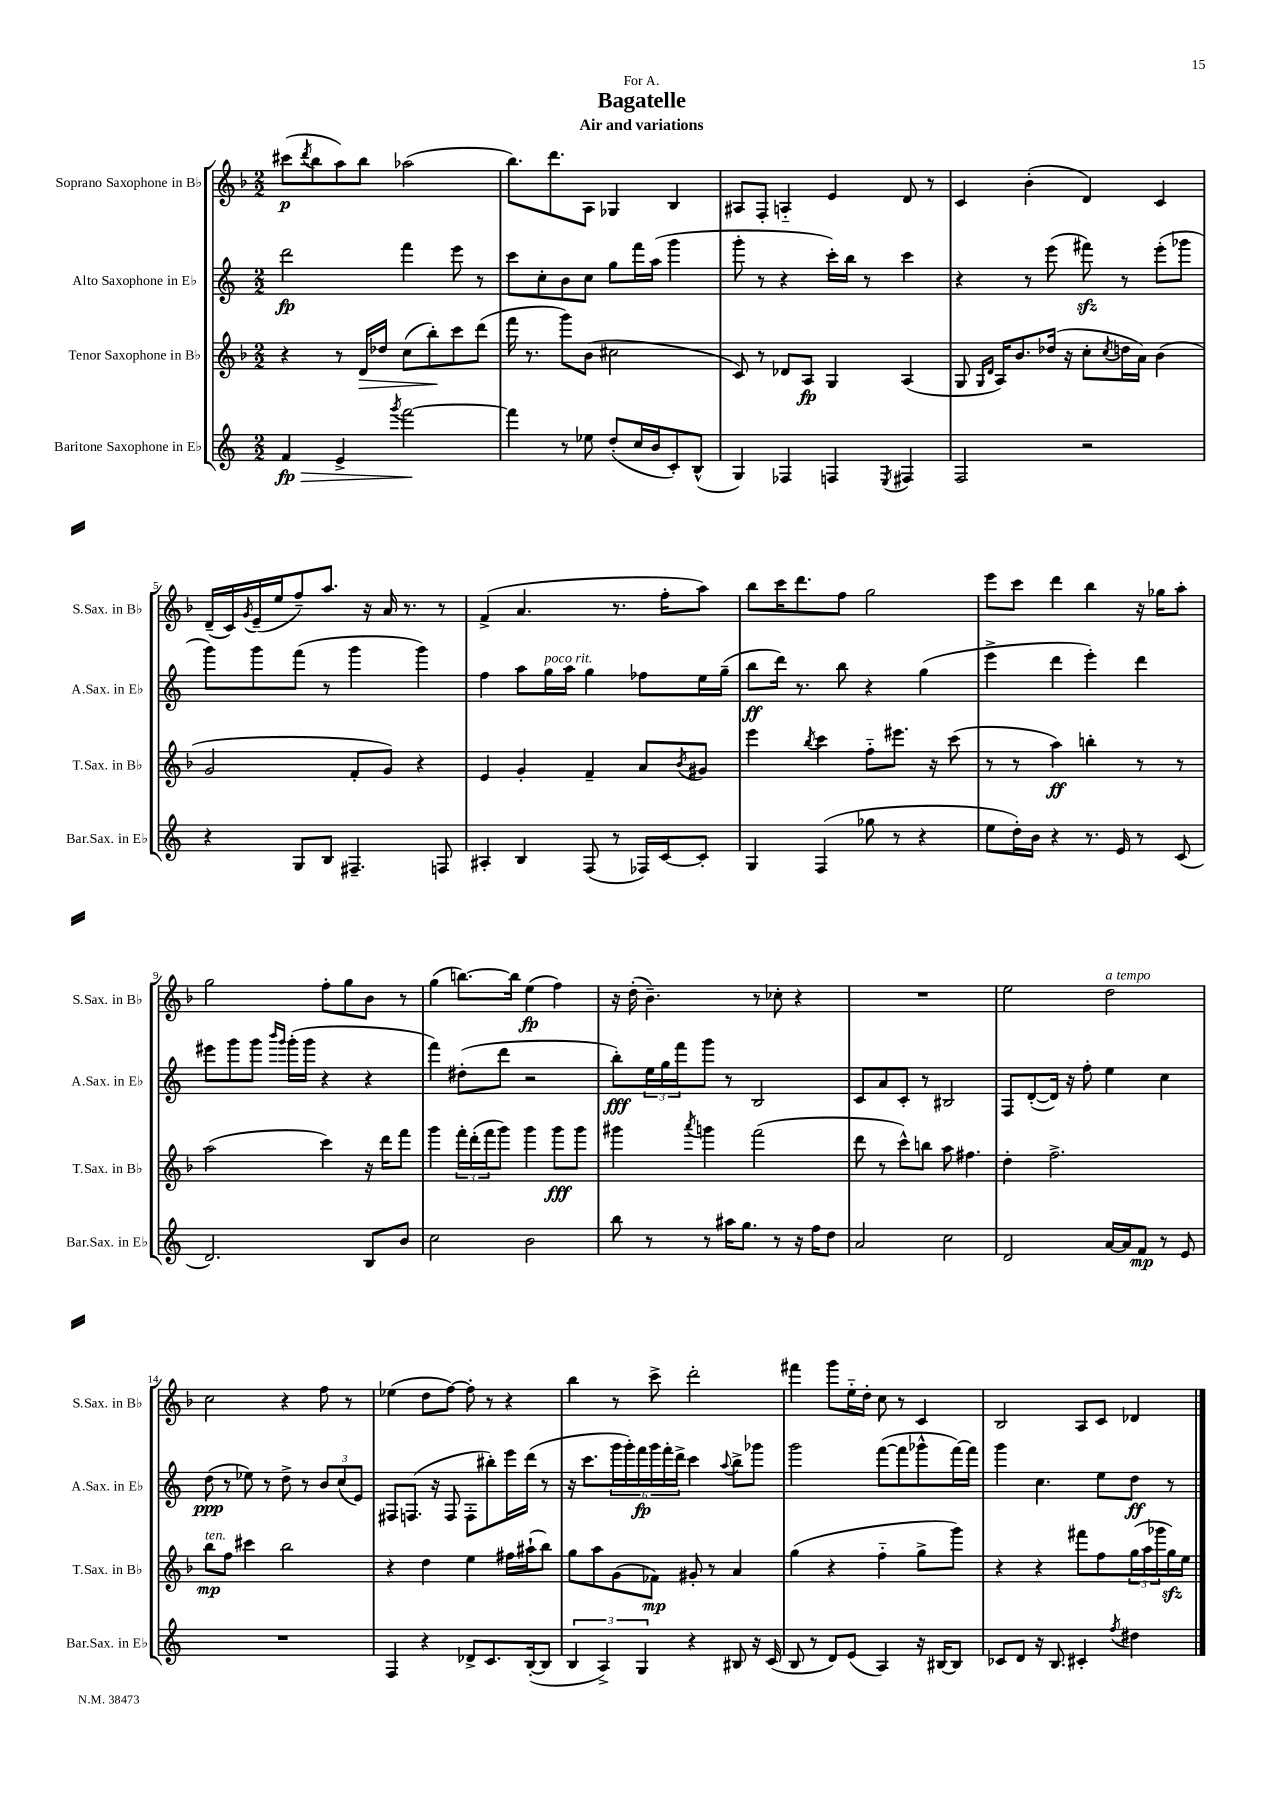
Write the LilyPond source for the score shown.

\header { title = "Bagatelle" subtitle = "Air and variations" dedication = "For A." }
<<
\new StaffGroup <<
\new Staff = "s0" \with { instrumentName = "Soprano Saxophone in Bb" shortInstrumentName = "S.Sax. in Bb" } {
    \clef treble \key f \major \numericTimeSignature \time 2/2
    cis'''8\p( \acciaccatura { d'''8 } bes''8 a''8) bes''8 aes''2( |
    bes''8.) d'''8. a8 ges4 bes4 |
    ais8 f8-. a4-_ e'4 d'8 r8 |
    c'4 bes'4-.( d'4) c'4 |
    d'16--( c'16) \acciaccatura { g'8 } e'16--( e''16 f''8--) a''8. r16 a'16 r8. r8 |
    f'4->( a'4. r8. f''16-. a''8) |
    bes''8 c'''16 d'''8. f''8 g''2 |
    e'''8 c'''8 d'''4 bes''4 r16 ges''16 a''8-. |
    g''2 f''8-. g''8 bes'8 r8 |
    g''4( b''8.~) b''16 e''4\fp( f''4) |
    r16 d''16-.( bes'4.--) r8 ces''8-. r4 |
    R1 |
    e''2 d''2^\markup { \italic "a tempo" } |
    c''2 r4 f''8 r8 |
    ees''4( d''8 f''8~) f''8-. r8 r4 |
    bes''4 r8 c'''8-> d'''2-. |
    fis'''4 g'''8 e''16-_ d''16-. c''8 r8 c'4 |
    bes2 a8 c'8 des'4 \bar "|." |
}
\new Staff = "s1" \with { instrumentName = "Alto Saxophone in Eb" shortInstrumentName = "A.Sax. in Eb" } {
    \clef treble \key c \major \numericTimeSignature \time 2/2
    d'''2\fp f'''4 e'''8 r8 |
    c'''8 c''8-. b'8 c''8 g''8 f'''16 a''16( g'''4 |
    g'''8-. r8 r4 c'''16-.) b''16 r8 c'''4 |
    r4 r8 e'''8( fis'''8\sfz) r8 e'''8-.( ges'''8 |
    g'''8) g'''8 f'''8( r8 g'''4 g'''4) |
    f''4 a''8 g''16^\markup { \italic "poco rit." } a''16 g''4 fes''8 e''16 g''16--( |
    b''8\ff d'''16) r8. b''8 r4 g''4( |
    e'''4-> d'''4 e'''4-.) d'''4 |
    eis'''8 g'''8 g'''8 \grace { b'''16 g'''16 } g'''16-.( g'''16 r4 r4 |
    f'''4) dis''8-.( d'''8 r2 |
    b''8-.\fff) \tuplet 3/2 { e''16 g''16 f'''16 } g'''8 r8 b2 |
    c'8 a'8 c'8-. r8 bis2 |
    f8 d'8~-.( d'16) r16 f''8-. e''4 c''4 |
    d''8\ppp( r8 ees''8) r8 d''8-> r8 \tuplet 3/2 { b'8 c''8( e'8) } |
    fis8 f8.( r16 f8 f8-. bis''8-.) e'''16 d'''16( r8 |
    r16 c'''8. \tuplet 6/4 { g'''16 g'''16-.) f'''16\fp g'''16 f'''16-. d'''16-> } c'''4 \appoggiatura { a''8 } b''8-> ges'''8 |
    g'''2 f'''8~( f'''8 ges'''8-^ f'''16~) f'''16 |
    g'''4 c''4. e''8 d''8\ff r8 \bar "|." |
}
\new Staff = "s2" \with { instrumentName = "Tenor Saxophone in Bb" shortInstrumentName = "T.Sax. in Bb" } {
    \clef treble \key f \major \numericTimeSignature \time 2/2
    r4 r8 d'16\> des''16 c''8( bes''8-.\!) c'''8 d'''8( |
    f'''16 r8. g'''8) bes'8( cis''2 |
    c'8) r8 des'8 a8\fp g4 a4( |
    g8 \grace { g16 d'16 } a16) bes'8. des''16( r16 c''8-. \acciaccatura { c''8 } d''16 a'16) bes'4( |
    g'2 f'8-. g'8) r4 |
    e'4 g'4-. f'4-- a'8 \acciaccatura { bes'8 } gis'8 |
    e'''4 \acciaccatura { bes''8 } c'''4 f''8-_ eis'''8. r16 c'''8( |
    r8 r8 a''4\ff) b''4-. r8 r8 |
    a''2( c'''4) r16 d'''16 f'''8 |
    g'''4 \tuplet 3/2 { f'''16-. d'''16-.( f'''16 } g'''8) g'''4 g'''8\fff g'''8 |
    gis'''4 \acciaccatura { a'''8 } g'''4 f'''2( |
    d'''8 r8 c'''8-^) b''8 a''8 fis''4. |
    d''4-. f''2.-> |
    bes''8\mp^\markup { \italic "ten." } f''8 cis'''4 bes''2 |
    r4 d''4 e''4 fis''16 ais''16-!( bes''8) |
    g''8 a''8 g'8( fes'8\mp) gis'8-. r8 a'4 |
    g''4( r4 f''4-_ g''8-> g'''8) |
    r4 r4 fis'''8 f''8 \tuplet 3/2 { g''16( a''16 ges'''16 } g''16\sfz) e''16 \bar "|." |
}
\new Staff = "s3" \with { instrumentName = "Baritone Saxophone in Eb" shortInstrumentName = "Bar.Sax. in Eb" } {
    \clef treble \key c \major \numericTimeSignature \time 2/2
    f'4\fp\> e'4-> \acciaccatura { g'''8 } f'''2~\! |
    f'''4 r8 ees''8 d''8-.( c''16 b'16 c'8-.) b8-^( |
    g4) fes4 f4 \acciaccatura { e8 } fis4 |
    f2 r2 |
    r4 g8 b8 fis4.-- f8 |
    ais4-. b4 f8( r8 fes16) c'16~ c'8-. |
    g4 f4( ges''8 r8 r4 |
    e''8 d''16-.) b'16 r4 r8. e'16 r8 c'8( |
    d'2.) b8 b'8 |
    c''2 b'2 |
    b''8 r8 r8 ais''16 g''8. r8 r16 f''16 d''8 |
    a'2 c''2 |
    d'2 a'16~ a'16 f'8\mp r8 e'8 |
    R1 |
    f4 r4 des'8-> c'8. b16~-.( b8 |
    \tuplet 3/2 { b4 a4->) g4 } r4 bis8 r16 c'16( |
    b8 r8 d'8) e'8( a4) r16 bis16~ bis8 |
    ces'8 d'8 r16 b8. cis'4-. \acciaccatura { f''8 } dis''4 \bar "|." |
}
>>
>>
